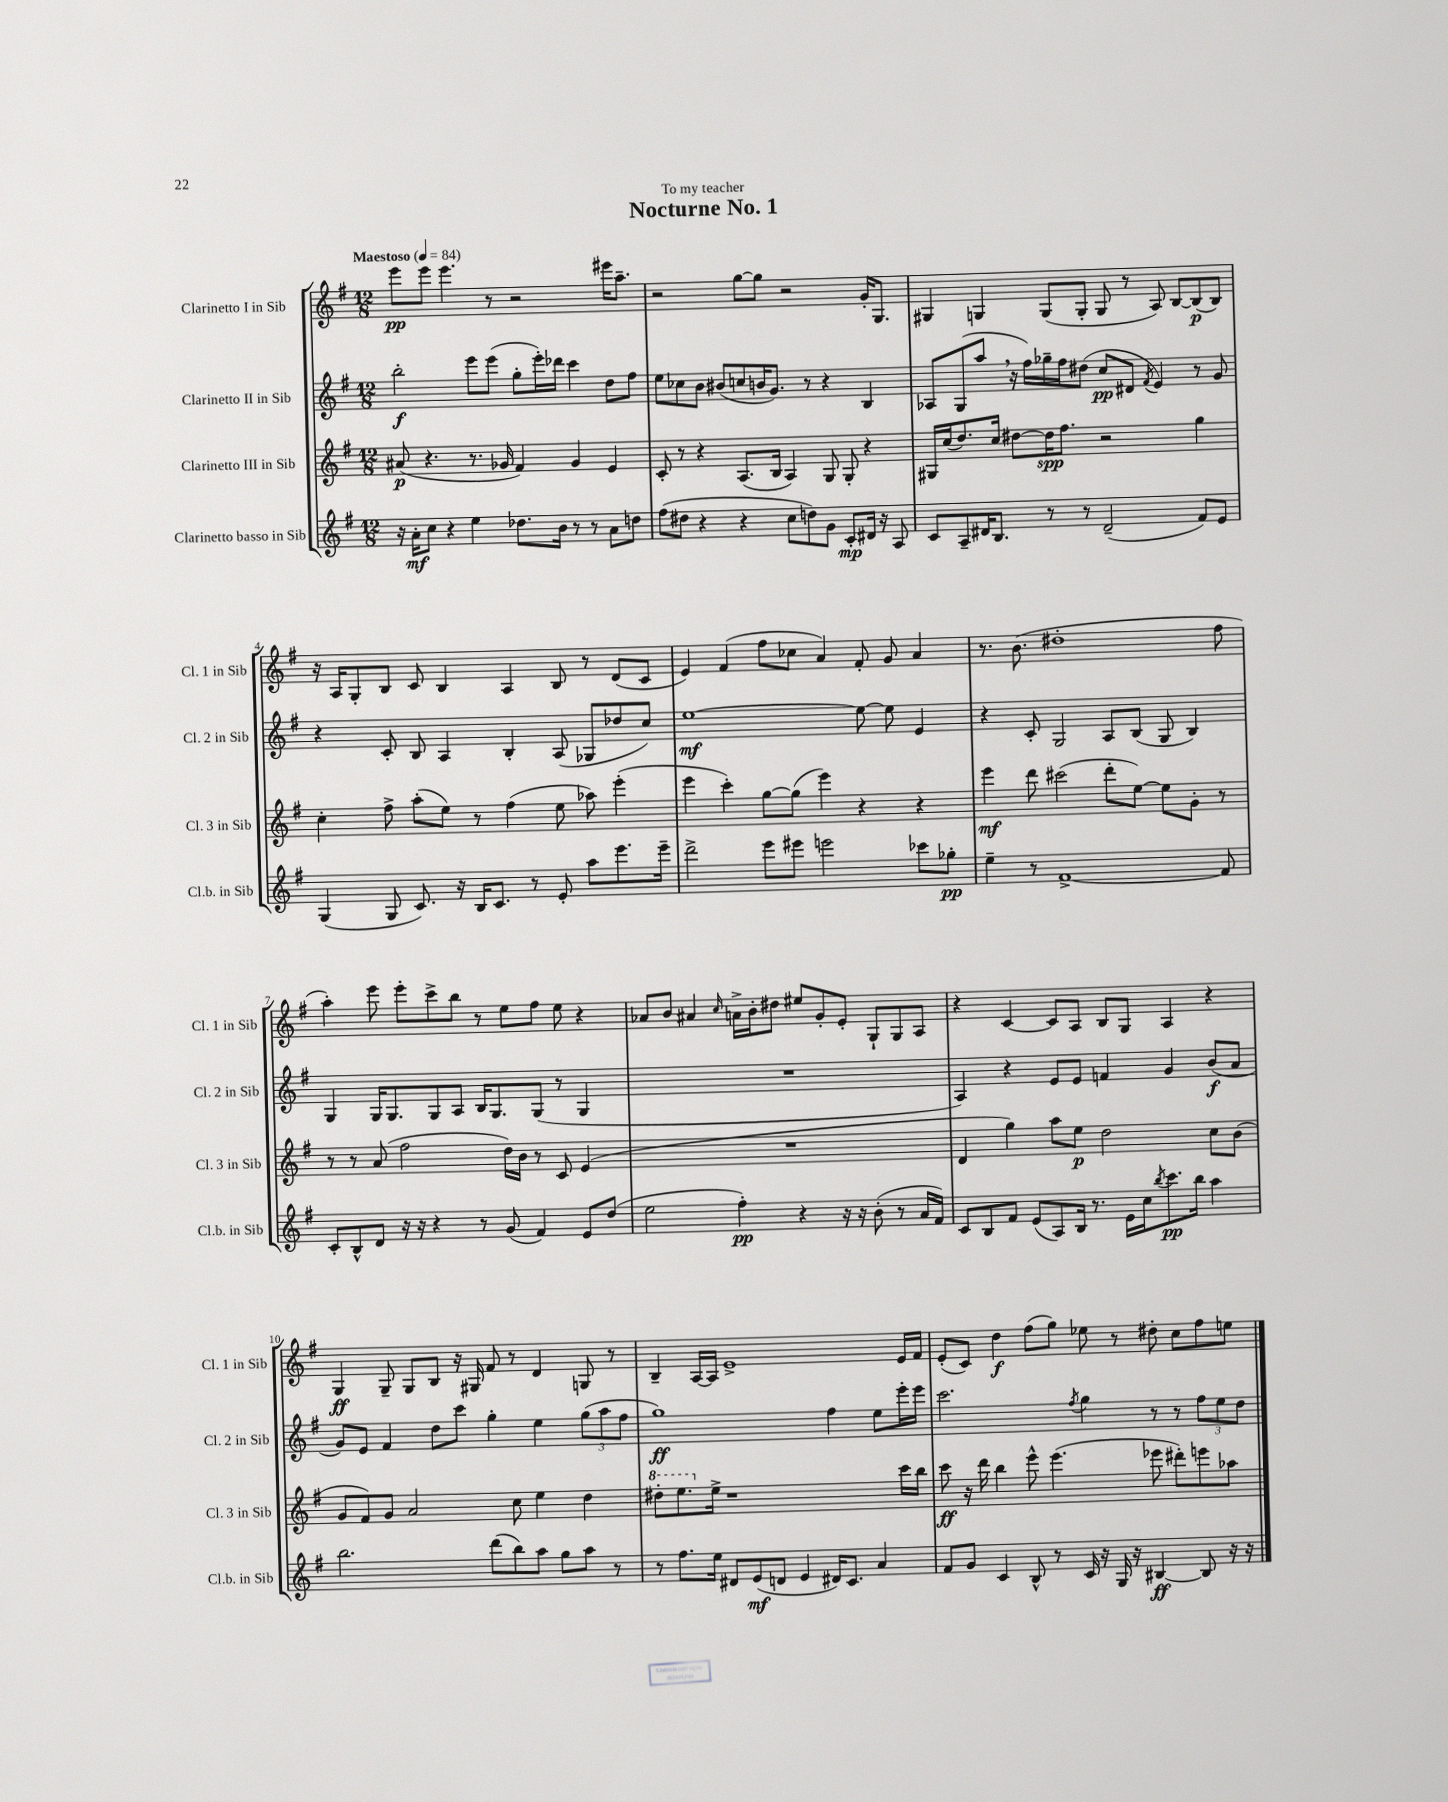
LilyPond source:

\header { title = "Nocturne No. 1" dedication = "To my teacher" }
<<
\new StaffGroup <<
\new Staff = "s0" \with { instrumentName = "Clarinetto I in Sib" shortInstrumentName = "Cl. 1 in Sib" } {
    \clef treble \key g \major \numericTimeSignature \time 12/8 \tempo "Maestoso" 4 = 84
    e'''8\pp e'''8 e'''4. r8 r2 eis'''16 a''8.-- |
    r2 g''8~ g''8 r2 g'16-. g8. |
    gis4 g4 g8( g8-. g8 r8 a8) b8~ b8\p( b8) |
    r16 a16 g8-. b8 c'8 b4 a4 b8 r8 d'8( c'8 |
    e'4) fis'4( fis''8 ces''8 a'4) fis'8-. g'8 a'4 |
    r8. b'8.( dis''1-. fis''8 |
    a''4-.) e'''8 e'''8-. c'''8-> b''8 r8 e''8 fis''8 e''8 r4 |
    aes'8 b'8 ais'4 \grace { c''16 } a'16-> b'16-. dis''8 eis''8 g'8-. e'8-. g8-! g8 a8 |
    r4 c'4~ c'8 a8 b8 g8 a4 r4 |
    g4\ff g8-- g8 b8 r16 gis16 fis'8 r8 d'4 g8 r8 |
    b4-- a16~ a16 e'1-> e'16 fis'16 |
    e'8-.( c'8) d''4\f fis''8( g''8) ees''8 r8 dis''8-. c''8 fis''8 e''8 \bar "|." |
}
\new Staff = "s1" \with { instrumentName = "Clarinetto II in Sib" shortInstrumentName = "Cl. 2 in Sib" } {
    \clef treble \key g \major \numericTimeSignature \time 12/8
    b''2-.\f e'''8 e'''8( g''8-. e'''16-.) des'''16 c'''4 d''8 fis''8 |
    e''8 ces''8 b'8 bis'8( c''8 b'16 g'8.) r8 r4 b4 |
    aes8 g8( a''8 \breathe r16 fis''16) ges''16-- fis''16 dis''8( c''8\pp dis'8 \acciaccatura { fis'8 } e'4) r8 g'8 |
    r4 c'8-. b8 a4 b4-. a8( ges8 des''8 c''8) |
    e''1~\mf e''8~ e''8 e'4 |
    r4 c'8-. g2 a8 b8( g8 b4) |
    g4 g16 g8. g8 a8 b16 g8. g8( r8 g4 |
    R1. |
    a4) r4 e'8 e'8 f'4 g'4 b'8\f( a'8 |
    g'8) e'8 fis'4 d''8 c'''8 g''4-. e''4 \tuplet 3/2 { g''8( a''8 fis''8 } |
    g''1\ff) fis''4 e''8 e'''16-. e'''16 |
    c'''2. \acciaccatura { fis''8 } g''4 r8 r8 \tuplet 3/2 { fis''8 e''8 d''8 } \bar "|." |
}
\new Staff = "s2" \with { instrumentName = "Clarinetto III in Sib" shortInstrumentName = "Cl. 3 in Sib" } {
    \clef treble \key g \major \numericTimeSignature \time 12/8
    ais'8\p( r4. r8. ges'16 fis'4) ges'4 e'4 |
    c'8-. r8 r4 a8.( b16 a4) g8 g8-. r4 |
    gis16 c''16( d''8.) c''16 dis''8~ dis''16\spp fis''8. r2 g''4 |
    c''4-. fis''8-> a''8-.( e''8) r8 fis''4( e''8 aes''8) e'''4-.( |
    e'''4 c'''4-.) g''8~ g''8( e'''4) r4 r4 |
    e'''4\mf d'''8 cis'''2( d'''8-. e''8~) e''8 g'8-. r8 |
    r8 r8 a'8( fis''2 d''16) b'16 r8 c'8 e'4( |
    R1. |
    d'4 g''4) a''8 e''8\p d''2 c''8 b'8( |
    g'8 fis'8) g'8 a'2 c''8 e''4 d''4 |
    \ottava #1 dis'''8-. e'''8. \ottava #0 e''16-> r1 c'''16 b''16 |
    c'''8\ff r16 d'''16 b''4 e'''8-^ e'''4.( ees'''8 dis'''8-.) e'''8 aes''8 \bar "|." |
}
\new Staff = "s3" \with { instrumentName = "Clarinetto basso in Sib" shortInstrumentName = "Cl.b. in Sib" } {
    \clef treble \key g \major \numericTimeSignature \time 12/8
    r16 a'16-.\mf c''8 r4 e''4 des''8. b'16 r8 r8 a'8 d''8 |
    fis''8( dis''8 r4 r4 c''8 d''8) g'8 c'8-.\mp dis'16 r16 a8 |
    c'8 a8-- dis'16 b8. r8 r8 dis'2--( fis'8) e'8 |
    g4( g8 c'8.) r16 b16 c'8. r8 e'8-. a''8 e'''8. e'''16-- |
    d'''2-> e'''8 eis'''8 e'''2 ces'''8 ges''8-.\pp |
    e''4-- r8 fis'1~-> fis'8 |
    c'8-. b8-^ d'8 r16 r16 r4 r8 g'8( fis'4) e'8 d''8( |
    e''2 fis''4-.\pp) r4 r16 r16 b'8-.( r8 a'16 fis'16) |
    c'8 b8 fis'8 e'8( a8) b16 r8. e'16 c''16 \acciaccatura { b''8 } c'''8.\pp b''16 a''4 |
    b''2. d'''8( b''8) a''8 g''8 a''8 r8 |
    r8 fis''8. e''16 dis'8 e'8\mf( d'8 e'4 dis'16) c'8. a'4 |
    fis'8 g'8 c'4 b8-^ r8 c'16 r16 g16 r16 bis4~\ff bis8 r16 r16 \bar "|." |
}
>>
>>
